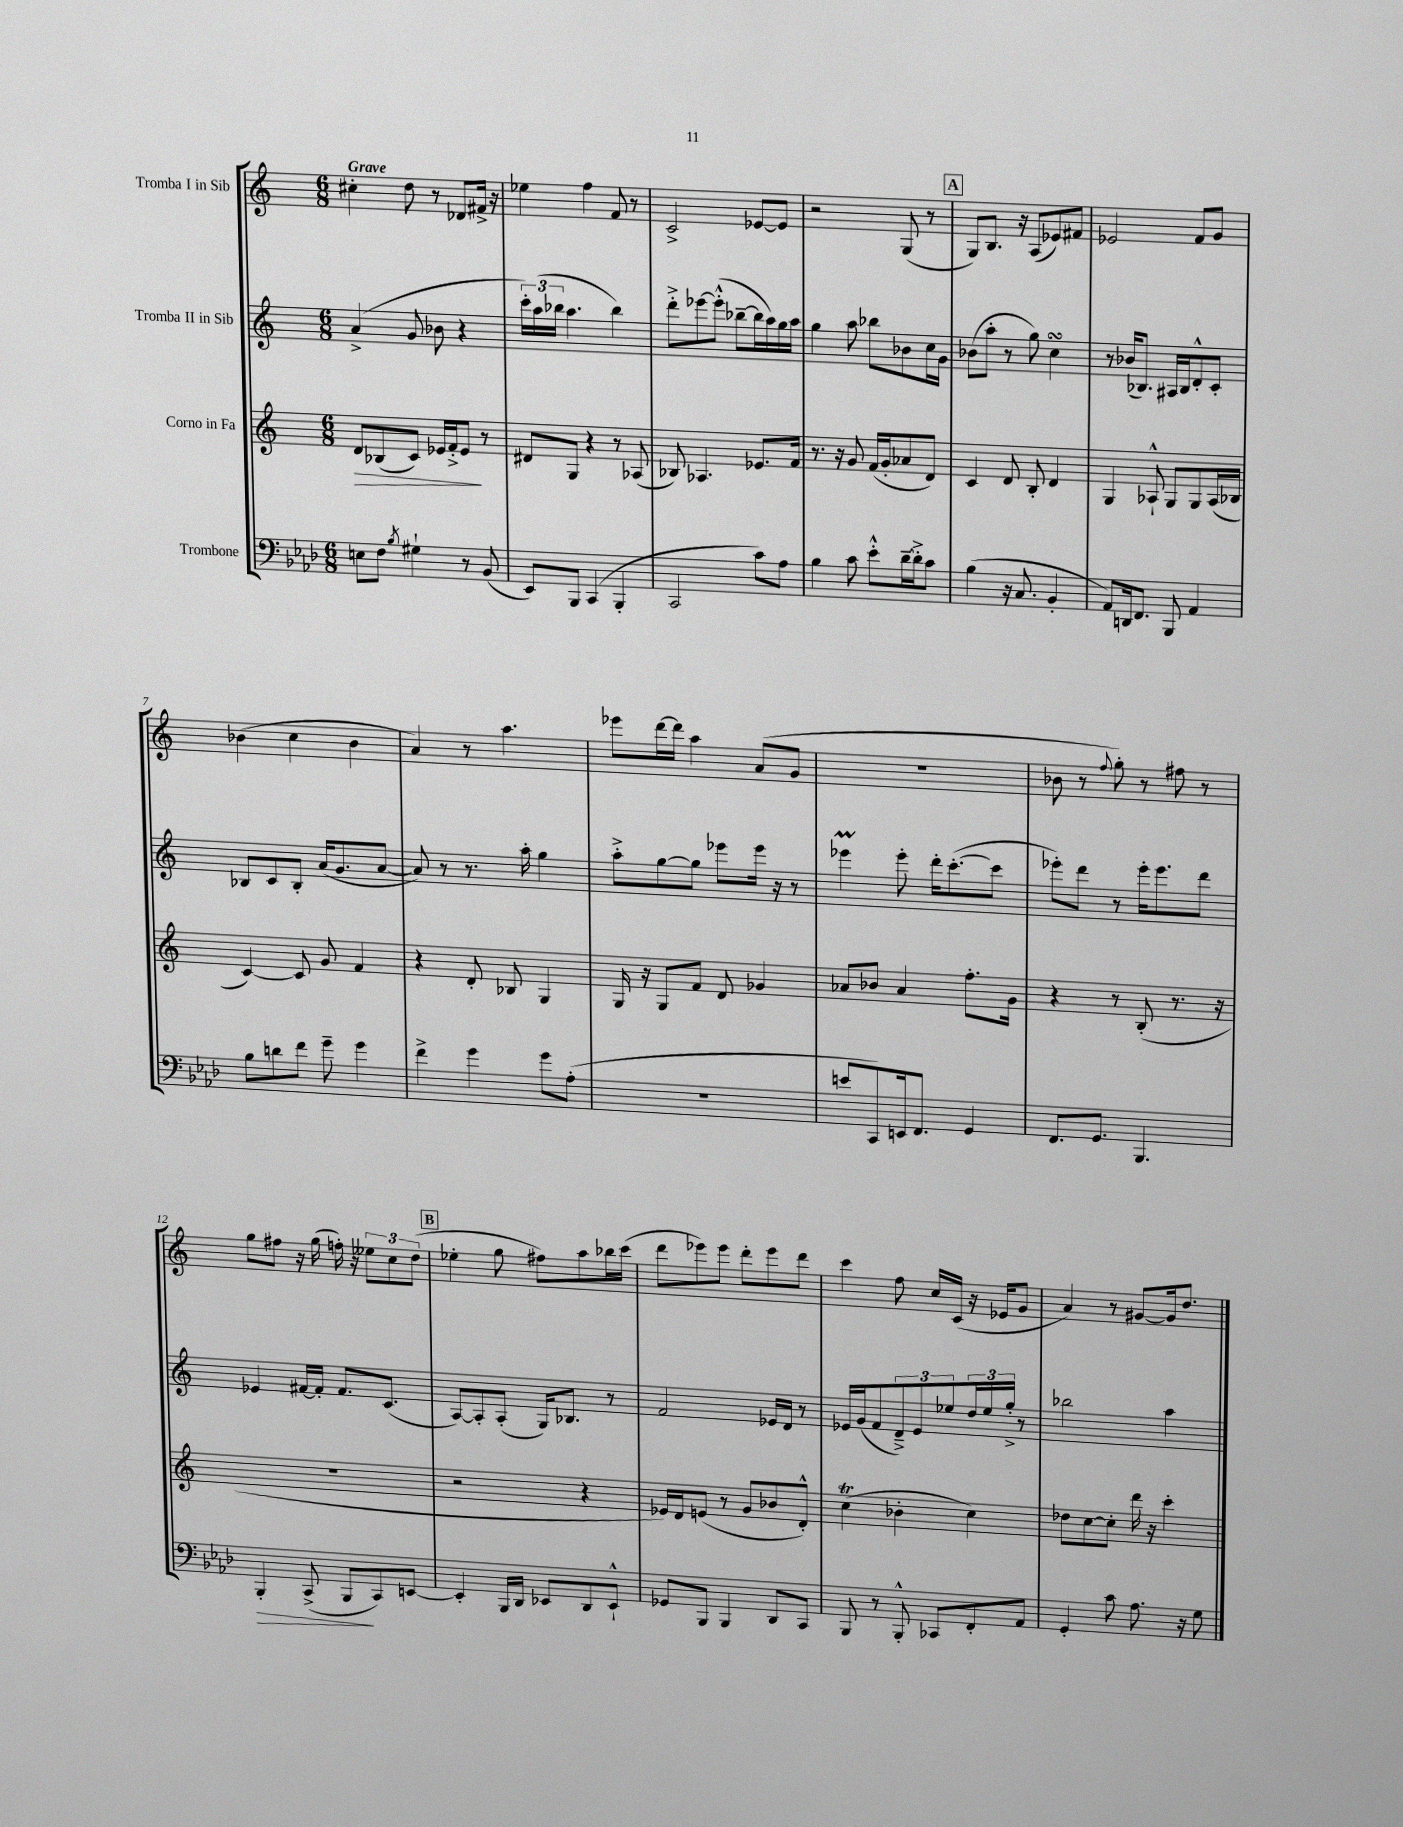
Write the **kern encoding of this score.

**kern	**kern	**kern	**kern
*staff4	*staff3	*staff2	*staff1
*clefF4	*clefG2	*clefG2	*clefG2
*k[b-e-a-d-]	*k[]	*k[]	*k[]
*M6/8	*M6/8	*M6/8	*M6/8
8E	8d	(4a^	4cc#'
8F	(8B-	.	.
8qB-	.	.	.
4G#`	8c)	8g	8dd
.	16e-	8b-	8r
.	16f'^	.	.
8r	8e-	4r	8d-
(8BB-	8r	.	16f#^
.	.	.	16r
=	=	=	=
8EE-)	8d#	24ccc')	4ee-
.	.	(24aa	.
.	.	24bb-	.
8BBB-	8G	4.aa	.
(4CC	4r	.	4ff
4BBB-'	8r	4bb-)	8f
.	(8A-	.	8r
=	=	=	=
2CC	8B-)	8ddd'^	2c^
.	4.A-	[8eee-	.
.	.	(8eee-'^^]	.
.	.	[8bb-~	.
8c)	8.e-	16bb-]	[8e-
.	.	16aa)	.
8A-	.	16gg	8e-]
.	16f	16aa	.
=	=	=	=
4B-	8.r	4gg	2r
.	16r	.	.
8c	8g	8aa	.
8e-'^^	(16f	8bb-	.
.	16g'	.	.
[16d-~	8a-	8b-	(8G
16d-'^]	.	.	.
8c	8d)	16cc	8r
.	.	16g	.
=	=	=	=
(4B-	4c	(8b-	8G)
.	.	8aa'	8.B
16r	8d	8r	.
8.C	.	.	16r
.	8B'	8gg)	(8A
4BB-'	4d	4cc	8e-)
.	.	.	8f#
=	=	=	=
8AA-)	4G	8r	2e-
16DD	.	(16b-	.
8.FF	.	8.B-)	.
.	8A-`^^	.	.
8BBB-	8G	16A#	.
.	.	16B-	.
4AA-	8G	8d'^^	8f
.	(16A-	8c'	8g
.	16B-	.	.
=	=	=	=
8B-	[4c)	8B-	(4b-
8d	.	8c	.
8f	8c]	8B-'	4cc
8g~	8g	(16a	.
.	.	8.g	.
4g	4f	.	4b-
.	.	[8a	.
=	=	=	=
4f^	4r	8a])	4a)
.	.	8r	.
4g	8d'	8.r	8r
.	8B-	.	4.aa
.	.	16aa'	.
8g	4G	4gg	.
(8A-'	.	.	.
=	=	=	=
2.r	16G	8aa'^	8eee-
.	16r	.	.
.	8G	[8gg	[16ddd
.	.	.	16ddd]
.	8f	8gg]	4aa
.	8d	8eee-	.
.	4g-	16eee-	(8a
.	.	16r	.
.	.	8r	8g
=	=	=	=
8e	8a-	4eee-	2.r
8CC)	8b-	.	.
16EE	4a-	8eee-'	.
8.FF	.	.	.
.	.	16ddd'	.
.	.	([8.ccc'	.
4GG	8.ff'	.	.
.	.	8ccc]	.
.	16g	.	.
=	=	=	=
8.FF	4r	8eee-')	8b-
.	.	8ddd	8r
8.GG	.	.	.
.	.	.	8qqff
.	8r	8r	8gg')
4.BBB-	(8B'	16eee-'	8r
.	.	8.eee-	.
.	8.r	.	8ff#
.	.	8ddd	8r
.	16r	.	.
=	=	=	=
4BBB-'	2.r	4e-	8gg
.	.	.	8ff#
(8CC^	.	[16f#	16r
.	.	16f#']	(16gg
8BBB-	.	8.f#	16ff')
.	.	.	16r
8CC)	.	.	12ee--
.	.	(8.c	.
.	.	.	12cc
[8EE	.	.	.
.	.	.	(12dd
=	=	=	=
4EE']	2r	[8A)	4ee-'
.	.	8A']	.
16BBB-	.	(8A'	8gg
16DD-	.	.	.
8EE-	.	16G)	8ff#)
.	.	8.B-	.
8DD-	4r	.	8aa
8EE-`^^	.	8r	16bb-
.	.	.	(16ccc
=	=	=	=
8GG-	16e-)	2f	8ddd
.	16d	.	.
8BBB-	(8e	.	8eee-)
4BBB-	8r	.	8eee-
.	8g	.	8ddd'
8DD-	8b-	16e-	8eee-
.	.	16d	.
8CC	8d'^^)	8r	8ddd
=	=	=	=
8BBB-	(4cc	16e-	4ccc
.	.	(16g	.
8r	.	8f	.
8BBB-'^^	4b-'	12d~^)	8ff
.	.	12e-	.
8CC-	.	.	16cc
.	.	12ee-	.
.	.	.	(16c
8FF'	4cc)	24dd	16r
.	.	24ee-	.
.	.	.	16e-
.	.	24gg'^	.
8AA-	.	8r	8g
=	=	=	=
4GG'	8dd-	2bb-	4a)
.	[8cc	.	.
8c	8cc']	.	8r
8.A-	16ddd	.	[8g#
.	16r	.	.
.	4ccc'	4aa	16g#]
16r	.	.	8.dd
8G	.	.	.
==	==	==	==
*-	*-	*-	*-
